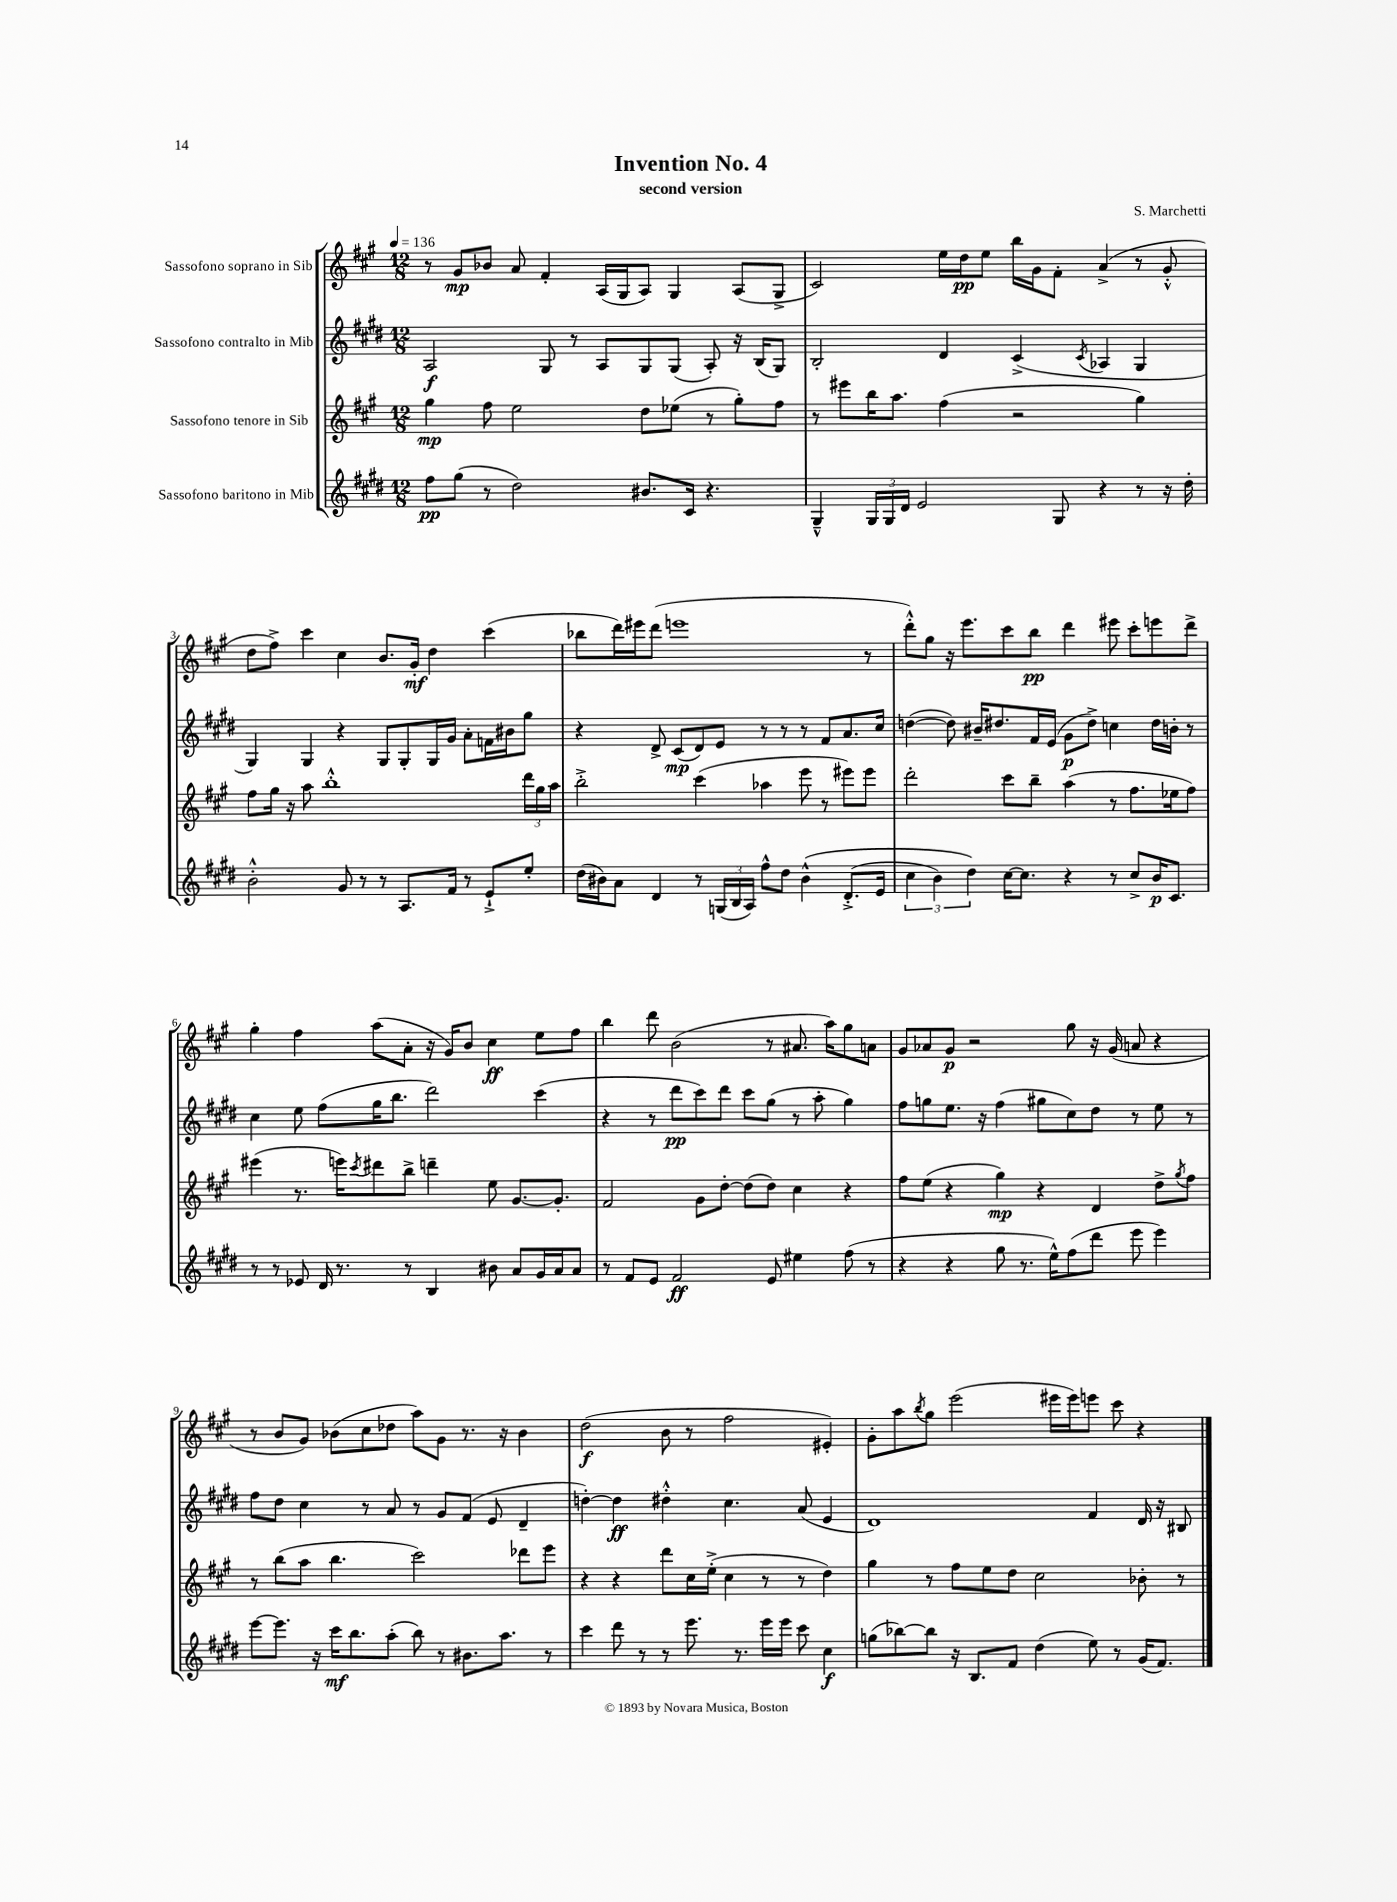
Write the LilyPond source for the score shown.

\header { title = "Invention No. 4" composer = "S. Marchetti" subtitle = "second version" }
<<
\new StaffGroup <<
\new Staff = "s0" \with { instrumentName = "Sassofono soprano in Sib" } {
    \clef treble \key a \major \numericTimeSignature \time 12/8 \tempo 4 = 136
    r8 gis'8\mp bes'8 a'8 fis'4-. a16( gis16 a8) gis4 a8( gis8-> |
    cis'2) e''16 d''16\pp e''8 b''16 gis'16 fis'8-. a'4->( r8 gis'8-.-^ |
    d''8 fis''8->) cis'''4 cis''4 b'8. gis'16-.\mf d''4 cis'''4( |
    bes''8 d'''16) eis'''16 d'''8( e'''1 r8 |
    d'''8-.-^) gis''8 r16 e'''8. cis'''8 b''8\pp d'''4 eis'''8 cis'''8-. e'''8 d'''8-> |
    gis''4-. fis''4 a''8( a'8-. r16 gis'16) b'8 cis''4\ff e''8 fis''8 |
    b''4 d'''8 b'2( r8 ais'8. a''16) gis''8 a'8 |
    gis'8 aes'8 gis'8\p r2 gis''8 r16 gis'16( a'8 r4 |
    r8 b'8 gis'8) bes'8( cis''8 des''8 a''8) gis'8 r8. r16 bes'4 |
    d''2\f( b'8 r8 fis''2 eis'4-.) |
    gis'8-. a''8 \acciaccatura { b''8 } gis''8 e'''2( eis'''16 eis'''16) e'''8 cis'''8 r4 \bar "|." |
}
\new Staff = "s1" \with { instrumentName = "Sassofono contralto in Mib" } {
    \clef treble \key e \major \numericTimeSignature \time 12/8
    a2\f gis8 r8 a8 gis8 gis8( a8-.) r16 b16( gis8) |
    b2-. dis'4 cis'4->( \acciaccatura { cis'8 } aes4 gis4 |
    gis4) gis4 r4 gis8 gis8-. gis16 gis'16 a'8-. f'16 bis'16 gis''8 |
    r4 dis'8-> cis'8\mp( dis'8) e'8 r8 r8 r8 fis'8 a'8. cis''16 |
    d''4~( d''8) bis'16-- dis''8. fis'16 e'16( gis'8\p dis''8->) c''4 dis''16 b'16-. r8 |
    cis''4 e''8 fis''8( gis''16 b''8. dis'''2) cis'''4( |
    r4 r8 dis'''8\pp cis'''8) dis'''8 cis'''8 gis''8( r8 a''8-. gis''4) |
    fis''8 g''8 e''8. r16 fis''4( gis''8 cis''8) dis''8 r8 e''8 r8 |
    fis''8 dis''8 cis''4 r8 a'8 r8 gis'8 fis'8( e'8 dis'4-- |
    d''4~-.) d''4\ff dis''4-.-^ cis''4. a'8( e'4 |
    dis'1) fis'4 dis'16 r16 bis8 \bar "|." |
}
\new Staff = "s2" \with { instrumentName = "Sassofono tenore in Sib" } {
    \clef treble \key a \major \numericTimeSignature \time 12/8
    gis''4\mp fis''8 e''2 d''8 ees''8( r8 gis''8-.) fis''8 |
    r8 eis'''8 b''16 a''8. fis''4( r2 gis''4) |
    fis''8 gis''16 r16 a''8 b''1-.-^ \tuplet 3/2 { d'''16 gis''16 a''16 } |
    b''2-.-> cis'''4( aes''4 e'''8 r8 eis'''8) eis'''8 |
    d'''2-. cis'''8 b''8-- a''4( r8 fis''8. ees''16 fis''8) |
    eis'''4( r8. e'''16) \acciaccatura { cis'''8 } dis'''8 b''8-> d'''4-- e''8 gis'8.~ gis'8.-. |
    fis'2 gis'8 d''8~-. d''8( d''8) cis''4 r4 |
    fis''8 e''8( r4 gis''4\mp) r4 d'4 d''8-> \acciaccatura { gis''8 } fis''8 |
    r8 b''8( a''8 b''4. cis'''2) des'''8 e'''8 |
    r4 r4 d'''8 cis''16 e''16-.->( cis''4 r8 r8 d''4) |
    gis''4 r8 fis''8 e''8 d''8 cis''2 bes'8-. r8 \bar "|." |
}
\new Staff = "s3" \with { instrumentName = "Sassofono baritono in Mib" } {
    \clef treble \key e \major \numericTimeSignature \time 12/8
    fis''8\pp gis''8( r8 dis''2) bis'8. cis'16 r4. |
    gis4---^ \tuplet 3/2 { gis16 gis16 dis'16 } e'2 gis8 r4 r8 r16 dis''16-. |
    b'2-.-^ gis'8 r8 r8 a8. fis'16 r8 e'8-!-> e''8-. |
    dis''16( bis'16) a'8 dis'4 r8 \tuplet 3/2 { g16( b16 a16) } fis''8-^ dis''8 bis'4-^\( dis'8.-.->( e'16 |
    \tuplet 3/2 { cis''4 b'4) dis''4\) } cis''16~ cis''8. r4 r8 cis''8-> b'16\p cis'8. |
    r8 r8 ees'8 dis'16 r8. r8 b4 bis'8 a'8 gis'16 a'16 a'8 |
    r8 fis'8 e'8 fis'2\ff e'8 eis''4 fis''8( r8 |
    r4 r4 gis''8 r8. e''16-^) fis''8( dis'''8 e'''8 e'''4) |
    e'''8~ e'''8. r16 cis'''16\mf b''8. a''8-.( b''8) r8 bis'8. a''8. r8 |
    cis'''4 dis'''8 r8 r8 e'''8. r8. e'''16 e'''16 cis'''8 cis''4\f |
    g''8( bes''8~) bes''8 r16 b8. fis'8 dis''4( e''8) r8 gis'16( fis'8.) \bar "|." |
}
>>
>>
